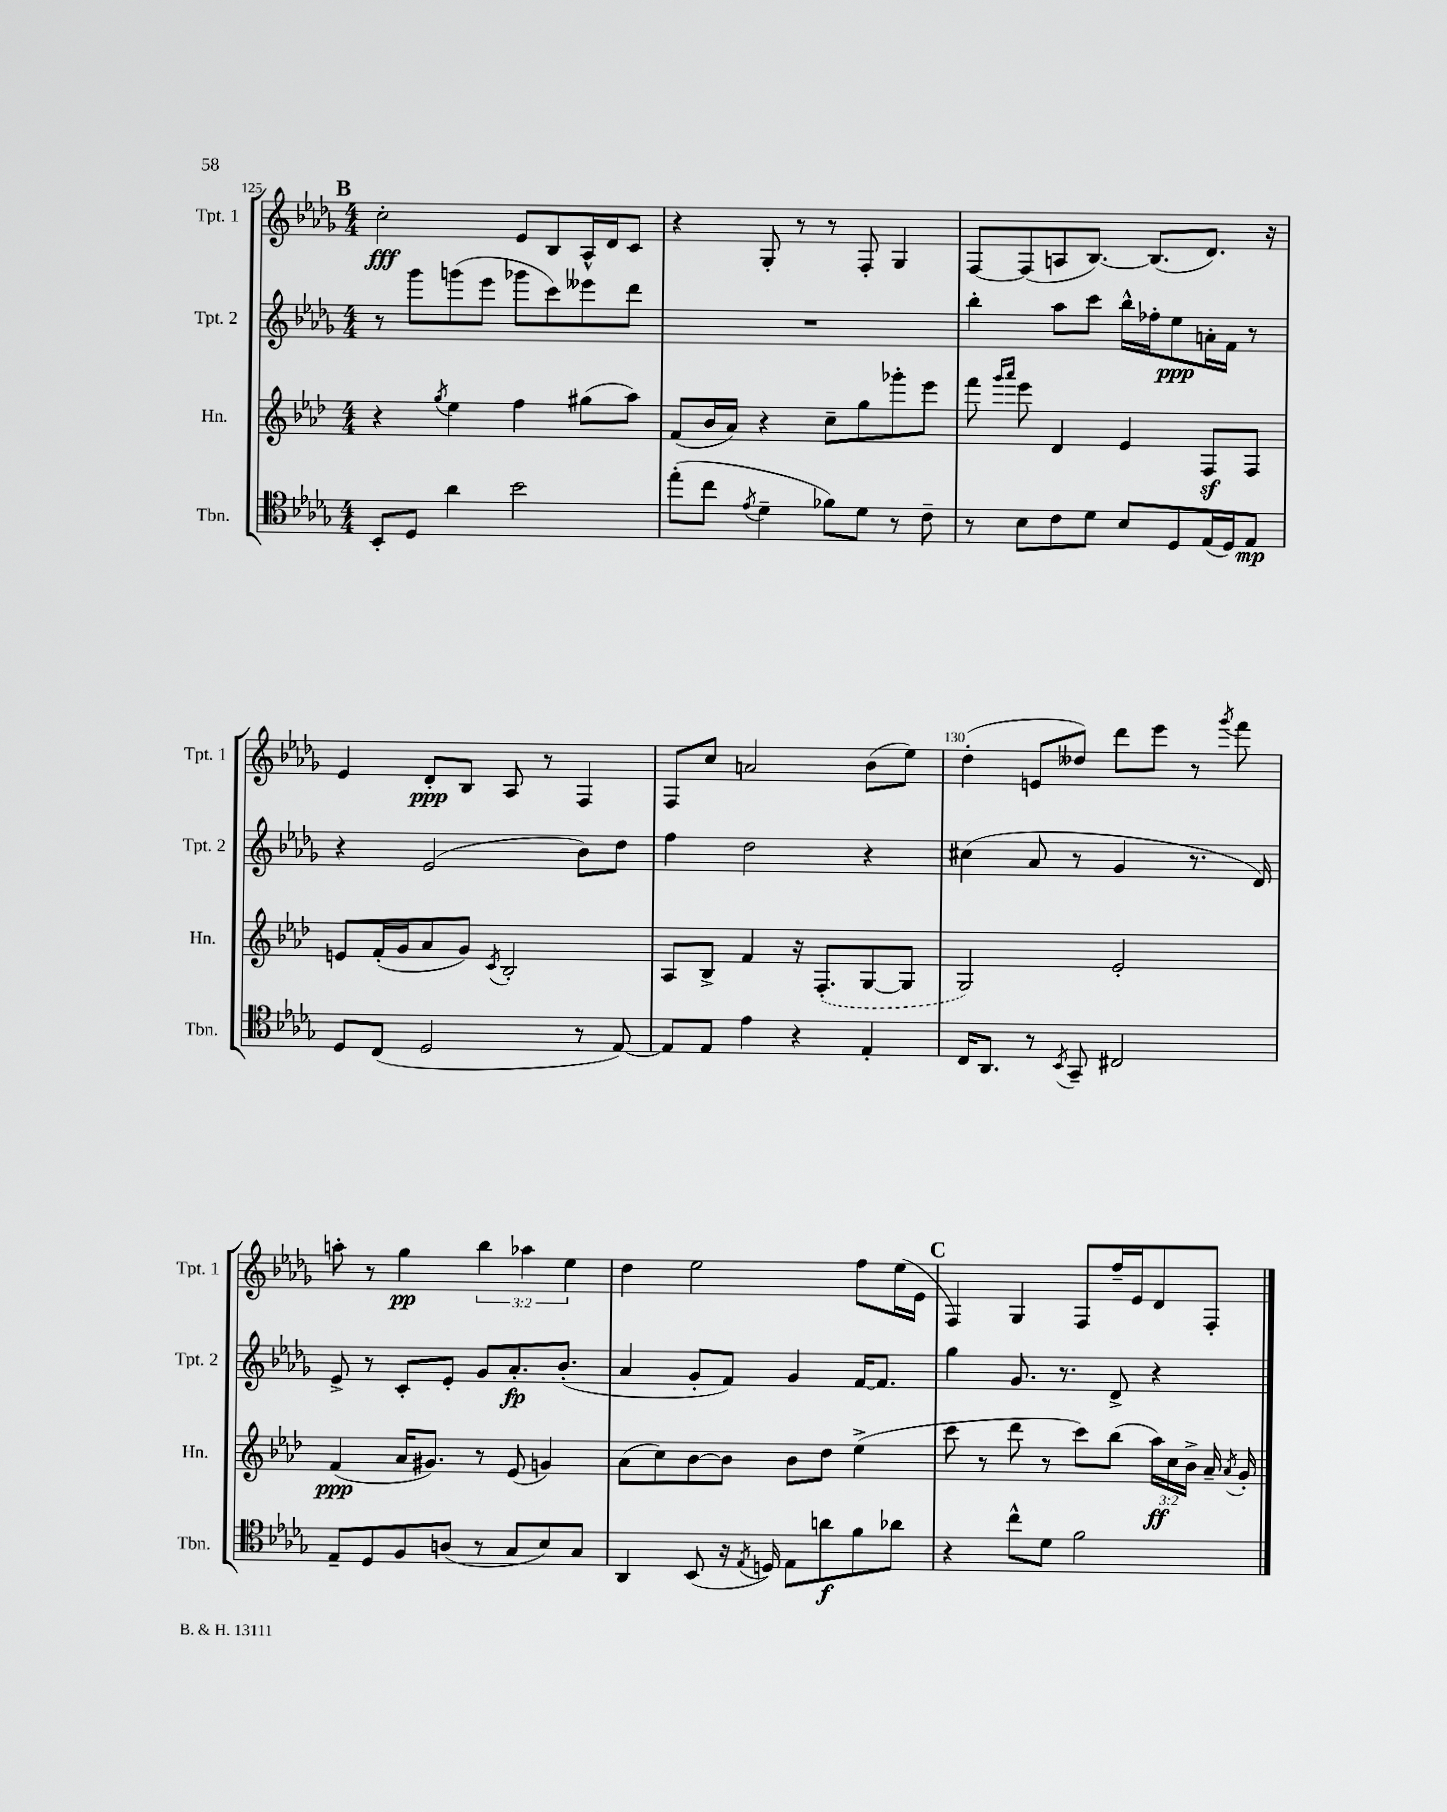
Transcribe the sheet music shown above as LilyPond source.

<<
\new StaffGroup <<
\new Staff = "s0" \with { instrumentName = "Tpt. 1" shortInstrumentName = "Tpt. 1" } {
    \clef treble \key des \major \numericTimeSignature \time 4/4 \override Staff.TupletNumber.text = #tuplet-number::calc-fraction-text
    \autoBeamOff \mark \markup { \bold "B" } c''2-.\fff ees'8[ bes8 aes16-^ des'16 c'8] |
    r4 ges8-. r8 r8 f8-. ges4 |
    f8[~ f8( a8 bes8.]~) bes8.[( des'8.]) r16 |
    ees'4 des'8[-.\ppp bes8] aes8 r8 f4 |
    f8[ c''8] a'2 bes'8[( ees''8]) |
    des''4-.( e'8[ deses''8]) des'''8[ ees'''8] r8 \acciaccatura { ges'''8 } f'''8 |
    a''8-. r8 ges''4\pp \tuplet 3/2 { bes''4 aes''4 ees''4 } |
    des''4 ees''2 f''8[ ees''16( ees'16] |
    \mark \markup { \bold "C" } f4) ges4 f8[ f''16-- ees'16 des'8 f8]-. \bar "|." |
}
\new Staff = "s1" \with { instrumentName = "Tpt. 2" shortInstrumentName = "Tpt. 2" } {
    \clef treble \key des \major \numericTimeSignature \time 4/4
    \autoBeamOff \mark \markup { \bold "B" } r8 ges'''8[ g'''8( ees'''8] ges'''8[ c'''8) eeses'''8 des'''8] |
    R1 |
    bes''4-. aes''8[ c'''8] bes''16[-^ fes''16-. ees''8\ppp a'16-. f'16] r8 |
    r4 ees'2( bes'8[) des''8] |
    f''4 des''2 r4 |
    cis''4( aes'8 r8 ges'4 r8. des'16) |
    ees'8-> r8 c'8[-. ees'8]-. ges'8[ aes'8.-.\fp bes'8.]-.( |
    aes'4 ges'8[-. f'8]) ges'4 f'16[~ f'8.] |
    \mark \markup { \bold "C" } ges''4 ges'8. r8. des'8-> r4 \bar "|." |
}
\new Staff = "s2" \with { instrumentName = "Hn." shortInstrumentName = "Hn." } {
    \clef treble \key aes \major \numericTimeSignature \time 4/4 \override Staff.TupletNumber.text = #tuplet-number::calc-fraction-text
    \autoBeamOff \mark \markup { \bold "B" } r4 \acciaccatura { g''8 } ees''4 f''4 gis''8[( aes''8]) |
    f'8[( bes'16 aes'16]) r4 c''8[-- g''8 ges'''8-. ees'''8] |
    f'''8 \grace { g'''16[ aes'''16] } ees'''8 des'4 ees'4 f8[\sf f8] |
    e'8[ f'16-.( g'16 aes'8 g'8]) \acciaccatura { c'8 } bes2-. |
    aes8[ bes8]-> f'4 r16 \once \slurDashed f8.[-.( g8~ g8] |
    g2) ees'2-. |
    f'4\ppp( aes'16[ gis'8.]) r8 ees'8( g'4) |
    aes'8[( c''8) bes'8~ bes'8] bes'8[ des''8] ees''4->( |
    \mark \markup { \bold "C" } c'''8 r8 des'''8 r8 c'''8[) bes''8]( \tuplet 3/2 { aes''16[\ff) c''16 bes'16]-> } aes'16-- \acciaccatura { aes'8 } g'16-. \bar "|." |
}
\new Staff = "s3" \with { instrumentName = "Tbn." shortInstrumentName = "Tbn." } {
    \clef tenor \key des \major \numericTimeSignature \time 4/4
    \autoBeamOff \mark \markup { \bold "B" } bes,8[-. des8] aes'4 bes'2 |
    ees''8[-.( c''8] \acciaccatura { ees'8 } des'4-- fes'8[) des'8] r8 c'8-- |
    r8 bes8[ c'8 des'8] bes8[ des8 ees16( des16) ees8]\mp |
    des8[ c8]( des2 r8 ees8~) |
    ees8[ ees8] ees'4 r4 ees4-. |
    c16[ aes,8.] r8 \acciaccatura { bes,8 } ges,8-- cis2 |
    ees8[-- des8 f8 a8]( r8 ges8[ bes8) ges8] |
    aes,4 bes,8( r16 \acciaccatura { ees8 } d16) ees8[ a'8\f f'8 aes'8] |
    \mark \markup { \bold "C" } r4 c''8[-^ des'8] f'2 \bar "|." |
}
>>
>>
\layout { \context { \Score currentBarNumber = #125 \override BarNumber.break-visibility = ##(#f #t #t) barNumberVisibility = #(every-nth-bar-number-visible 5) } }
